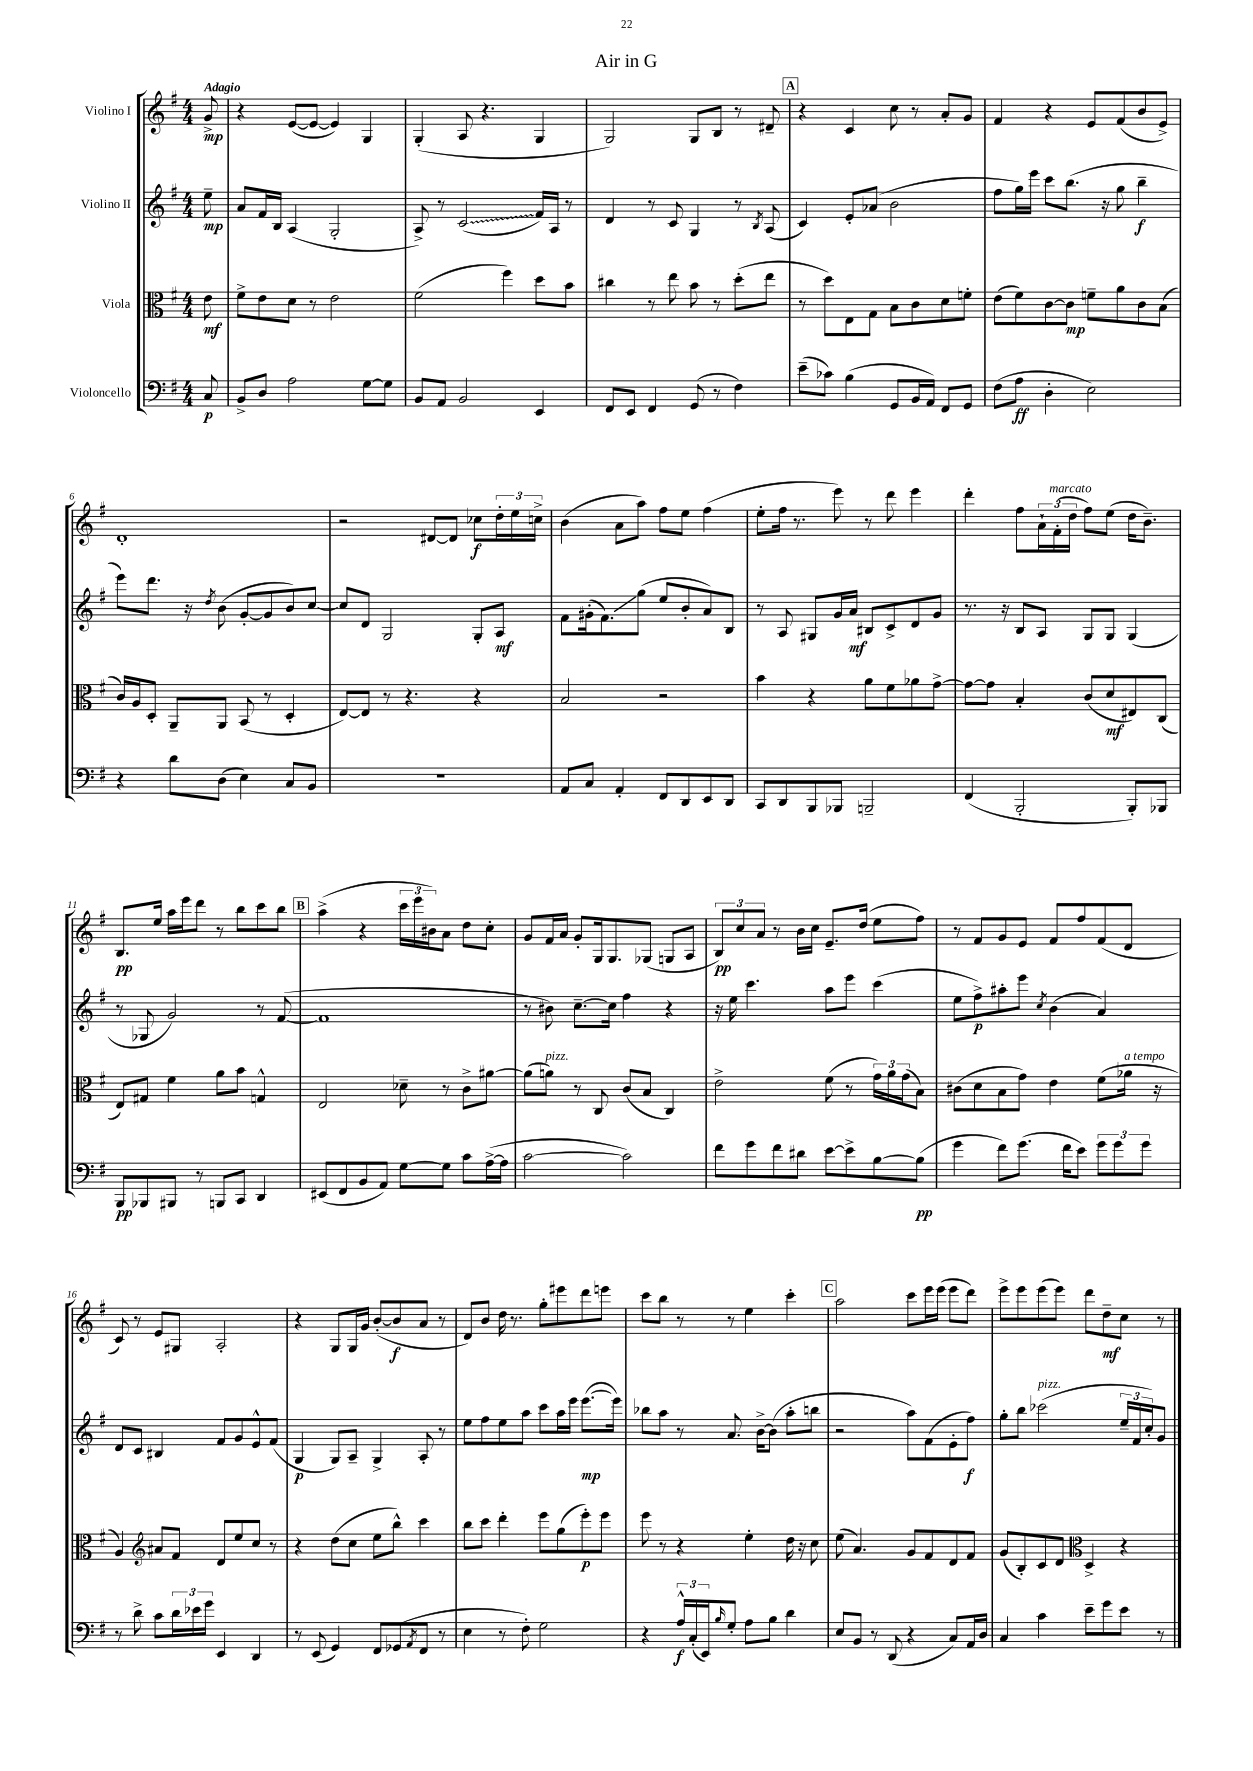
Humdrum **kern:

**kern	**kern	**kern	**kern
*staff4	*staff3	*staff2	*staff1
*clefF4	*clefC3	*clefG2	*clefG2
*k[f#]	*k[f#]	*k[f#]	*k[f#]
*M4/4	*M4/4	*M4/4	*M4/4
8C	8e	8ee~	8g^
=	=	=	=
8BB^	8f#^	8a	4r
8D	8e	16f#	.
.	.	16B	.
2A	8d	(4A	([8e
.	8r	.	8e_
.	2e	2G'	4e])
[8G	.	.	4G
8G]	.	.	.
=	=	=	=
8BB	(2f#	8A^)	(4G'
8AA	.	8r	.
2BB	.	(2c	8A
.	.	.	4.r
.	4ff#)	.	.
4EE	8dd	16f#)	4G
.	.	16A	.
.	8b	8r	.
=	=	=	=
8FF#	4cc#	4d	2G)
8EE	.	.	.
4FF#	8r	8r	.
.	8ee	8c	.
(8GG	8b	4G	8G
8r	8r	.	8B
4F#)	(8dd'	8r	8r
.	.	8qB	.
.	8ee	(8A	8d#~
=	=	=	=
(8e~	8r	4c)	4r
8c-)	8dd)	.	.
(4B	8E	8e'	4c
.	8G	(8a-	.
8GG	8B	2b	8cc
16BB	8c	.	8r
16AA)	.	.	.
8FF#	8d	.	8a'
8GG	8f'	.	8g
=	=	=	=
(8F#	(8e	8ff#	4f#
8A	8f#)	16gg)	.
.	.	16eee	.
4D'	[8c	8ccc	4r
.	8c]	(8.bb	.
2E)	8f~	.	8e
.	.	16r	.
.	8a	8gg	(8f#
.	8c	4bb~	8b
.	(8B	.	8e^)
=	=	=	=
4r	16c)	8eee)	1d'
.	16A	.	.
.	8D'	8.ddd	.
8d	8AA~	.	.
.	.	16r	.
.	.	8qdd	.
(8D	8AA	(8b	.
4E)	(8BB	[8g'	.
.	8r	8g]	.
8C	4D'	8b)	.
8BB	.	[8cc	.
=	=	=	=
1r	[8E)	8cc]	2r
.	8E]	8d	.
.	8r	2G	.
.	4.r	.	.
.	.	.	[8d#
.	.	.	8d#]
.	4r	8G'	8cc-
.	.	8A	24dd'
.	.	.	24ee
.	.	.	24cc^
=	=	=	=
8AA	2B	8f#	(4b
8C	.	(16g#'	.
.	.	8.f#)	.
4AA'	.	.	8a
.	.	(8gg	8aa)
8FF#	2r	8ee	8ff#
8DD	.	8b'	8ee
8EE	.	8a)	(4ff#
8DD	.	8B	.
=	=	=	=
8CC	4b	8r	8ee'
8DD	.	8A	16ff#
.	.	.	8.r
8BBB	4r	8G#	.
8BBB-	.	16g	8eee)
.	.	16a	.
2BBB~	8a	8B#	8r
.	8f#	8c^	8ddd
.	8a-	8d	4eee
.	[8g^	8g	.
=	=	=	=
(4FF#	8g_	8.r	4ddd'
.	8g]	.	.
.	.	16r	.
2BBB'	4B'	8B	8ff#
.	.	8A	24a`
.	.	.	(24f#'
.	.	.	24dd
.	(8c	8G	8ff#)
.	8d	8G	(8ee
8BBB')	8E#)	(4G	16dd
.	.	.	8.b~)
8BBB-	(8C	.	.
=	=	=	=
8BBB	8E)	8r	8.B
8BBB-	8G#	8G-	.
.	.	.	16ee
8BBB#	4f#	2g)	16aa
.	.	.	16eee
8r	.	.	8ddd
8BBB	8a	.	8r
8CC	8b	.	8bb
4DD	4G^^	8r	8ccc
.	.	([8f#	8bb
=	=	=	=
(8EE#	2E	1f#]	(4aa^
8FF#	.	.	.
8BB	.	.	4r
8AA)	.	.	.
[8G	8d-~	.	24ccc
.	.	.	24eee
.	.	.	24b#)
8G]	8r	.	8a
8c	8c^	.	8dd
([16A^	[8a#	.	8cc'
16A]	.	.	.
=	=	=	=
[2c	(8a#]	8r	8g
.	8a)	8b#)	16f#
.	.	.	16a
.	8r	[8.cc~	8g'
.	8C	.	16G
.	.	16cc]	8.G
2c])	(8c	4ff#	.
.	8B	.	(8G-
.	4C)	4r	8G
.	.	.	8A
=	=	=	=
8f#	2e^	16r	12B)
.	.	16ee	.
.	.	.	12cc
8g	.	4.ccc	.
.	.	.	12a
8f#	.	.	8r
8d#	.	.	16b
.	.	.	16cc
[8e	(8f#	8aa	8.e~
8e^]	8r	8eee	.
.	.	.	(16dd
[8B	24g)	(4ccc	8ee
.	24a	.	.
.	(24g	.	.
(8B]	8B)	.	8ff#)
=	=	=	=
4g	(8c#	8ee	8r
.	8d	8ff#^)	8f#
8f#)	8B	8aa#'	8g
(8.g	8g)	8eee	8e
.	.	8qcc	.
.	4e	(4b	8f#
16f#	.	.	.
8e)	.	.	8ff#
12g	(8f#	4a)	(8f#
12g	.	.	.
.	16a-	.	8d
12g	.	.	.
.	16r	.	.
=	=	=	=
8r	4A)	8d	8c)
8d^	.	8c	8r
*	*clefG2	*	*
8c	8a#	4B#	8e
24d	8f#	.	8G#
24e-	.	.	.
24g	.	.	.
4EE	8d	8f#	2A'
.	8ee	8g	.
4DD	8cc	8e^^	.
.	8r	(8f#	.
=	=	=	=
8r	4r	4G	4r
(8EE	.	.	.
4GG)	(8dd	8G)	8G
.	8cc	8A~	16G
.	.	.	16g
8FF#	8ee	4G^	([8b'
(8GG-	8bb^^)	.	8b]
8qAA	.	.	.
8FF#	4ccc	8A'	8a
8r	.	8r	8r
=	=	=	=
4E	8bb	8ee	8d)
.	8ccc	8ff#	8b
8r	4ddd'	8ee	16dd
.	.	.	8.r
8F#')	.	8aa	.
2G	8eee	8ccc	8gg'
.	(8gg	16aa	8eee#
.	.	16eee	.
.	8eee')	([8.eee	8ddd
.	8eee	.	8eee
.	.	16eee])	.
=	=	=	=
4r	8eee	8bb-	8ccc
.	8r	8aa	8bb
24A^^	4r	8r	8r
(24C'	.	.	.
24EE)	.	.	.
16qqB	.	.	.
8G'	.	8.a	8r
8A	4ee'	.	4ee
.	.	[16b^	.
8B	.	(8b]	.
4d	16dd	8aa'	4ccc'
.	16r	.	.
.	8cc	8bb	.
=	=	=	=
8E	(8ee	2r	2aa
8BB	4.a)	.	.
8r	.	.	.
(8DD	.	.	.
4r	8g	8aa)	8ccc
.	8f#	(8f#	16eee
.	.	.	(16eee
8C)	8d	8e'	8eee
16AA	8f#	8ff#)	8ddd)
16D	.	.	.
=	=	=	=
4C	(8g	8gg'	8eee^
.	8B')	8bb	8eee
4c	8c	(2ccc-	(8eee
.	8d	.	8eee)
*	*clefC3	*	*
8e~	4D^	.	8ddd
8g	.	.	8dd~
8e	4r	24ee~	8cc
.	.	24f#	.
.	.	24cc')	.
8r	.	8g	8r
==	==	==	==
*-	*-	*-	*-
